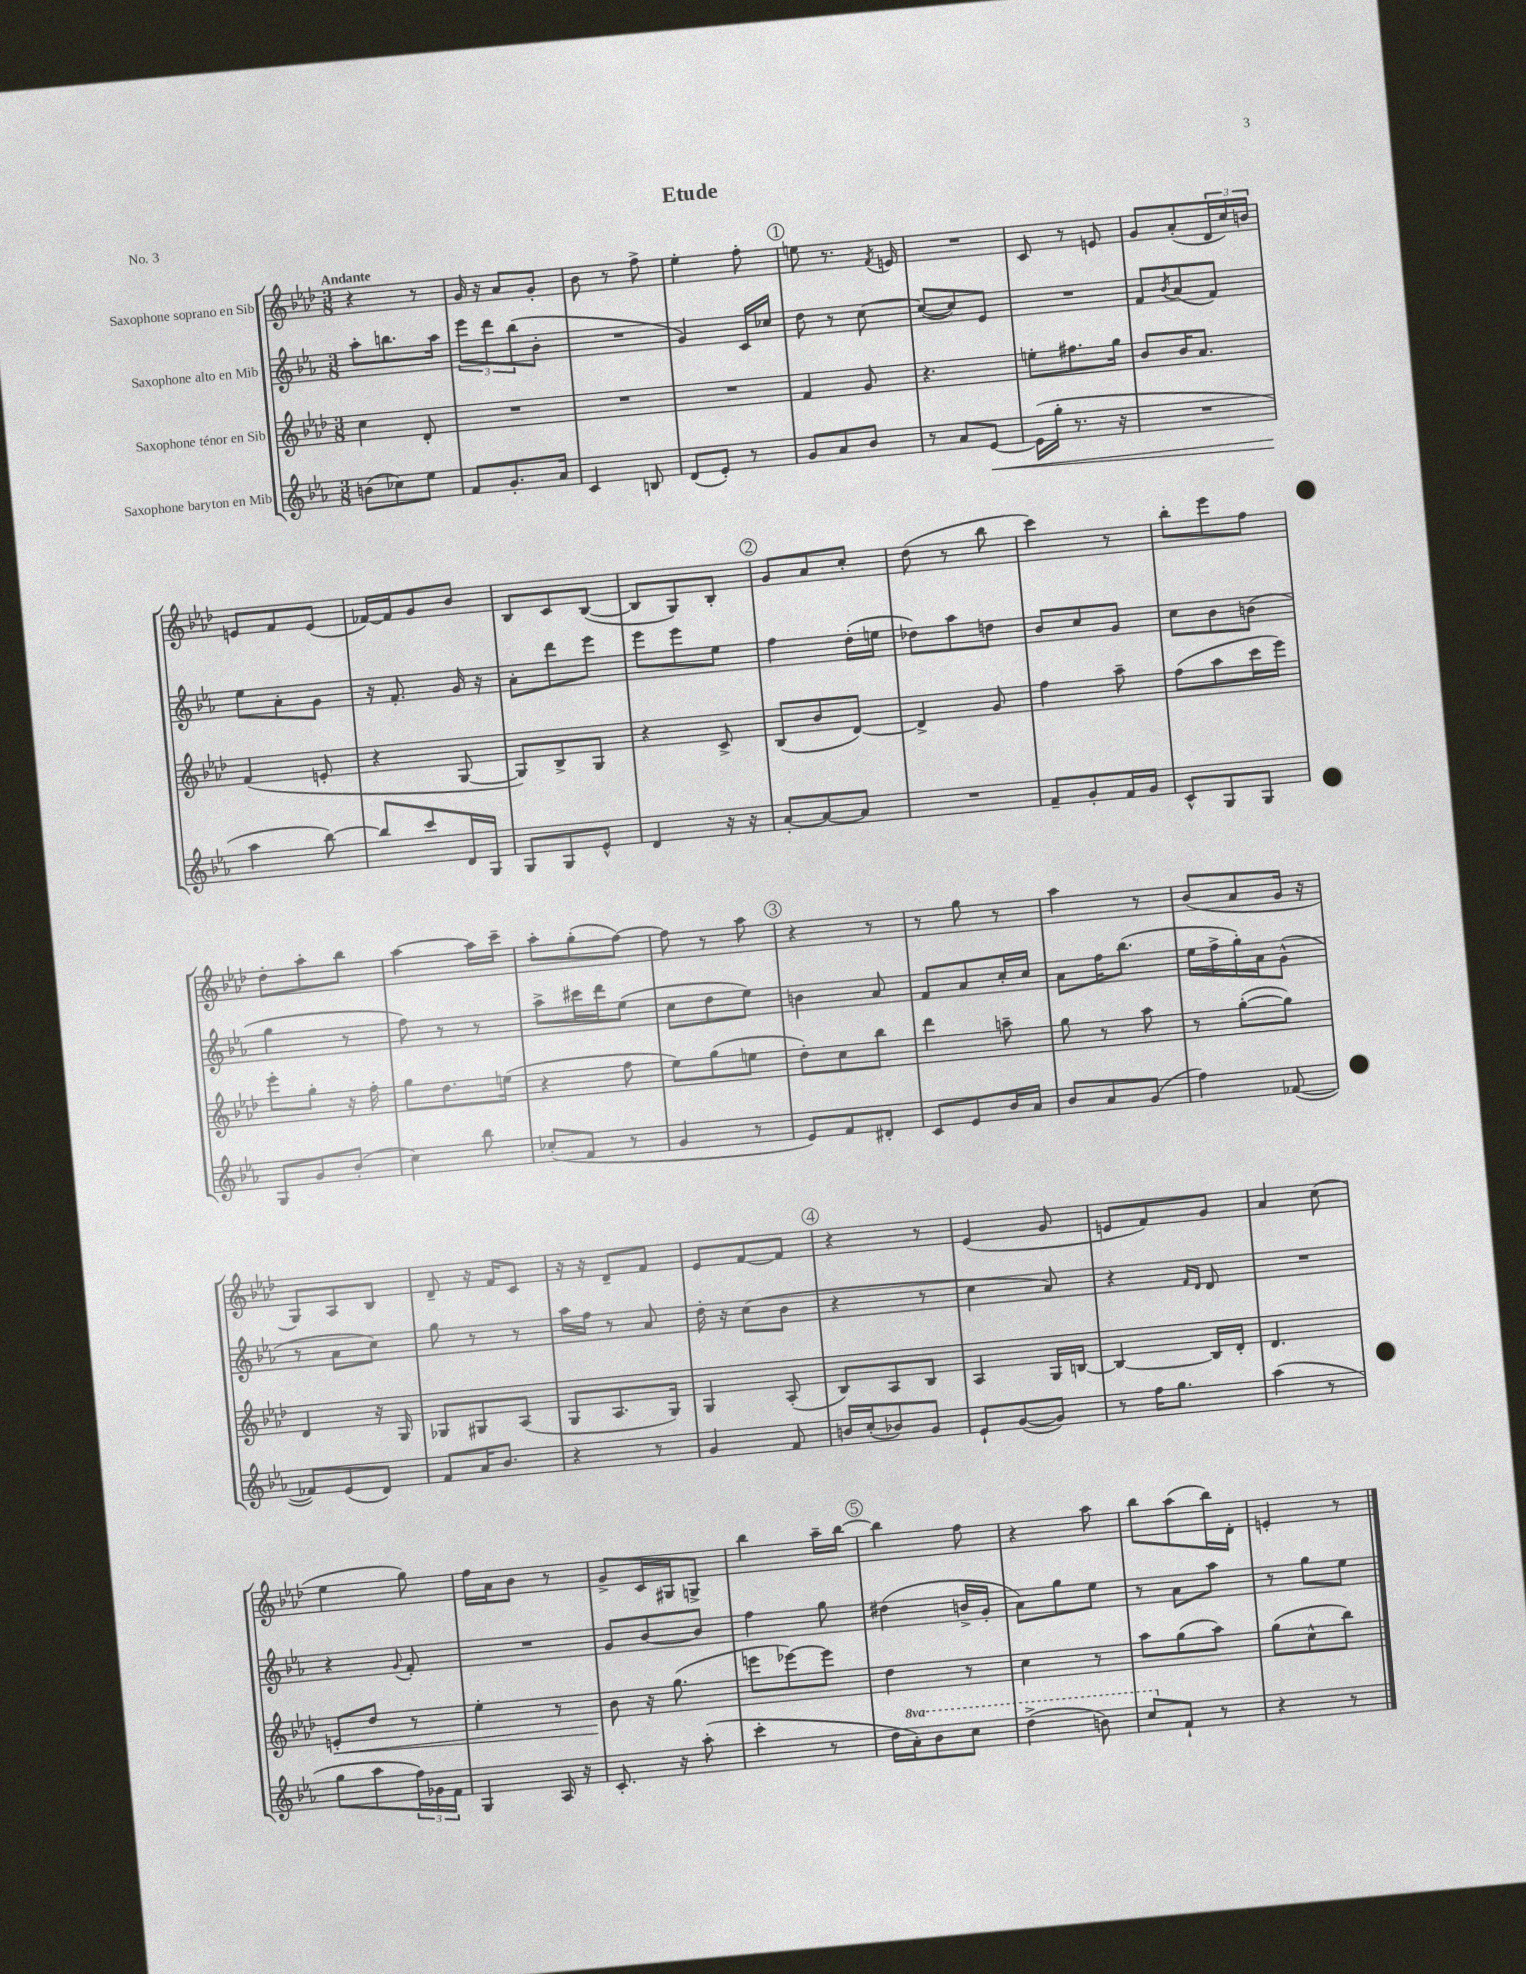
\header { title = "Etude" piece = "No. 3" }
<<
\new StaffGroup <<
\new Staff = "s0" \with { instrumentName = "Saxophone soprano en Sib" } {
    \clef treble \key aes \major \numericTimeSignature \time 3/8 \tempo "Andante"
    r4 r8 |
    g'16 r16 aes'8 g'8-. |
    bes'8 r8 f''8-> |
    ees''4-. f''8-. |
    \mark \markup { \circle "1" } e''8 r8. \acciaccatura { f'8 } e'16 |
    R4. |
    c'8 r8 e'8 |
    g'8 aes'8-.( \tuplet 3/2 { des'16 c''16) b'16 } |
    e'8 f'8 e'8( |
    fes'16~) fes'16 g'8 bes'8 |
    bes8 c'8 bes8~( |
    bes8 g8) bes8-. |
    \mark \markup { \circle "2" } g'8 aes'8 c''8-. |
    des''8( r8 bes''8 |
    c'''4) r8 |
    bes''8-. ees'''8 f''8 |
    des''8-. aes''8-. bes''8 |
    aes''4~ aes''16 c'''16-- |
    aes''8-. g''8-.( f''8~) |
    f''8 r8 aes''8 |
    \mark \markup { \circle "3" } r4 r8 |
    r8 g''8 r8 |
    aes''4 r8 |
    bes'8( aes'8 g'16 r16 |
    g8) aes8 bes8 |
    des'8-- r16 f'16 c'8 |
    r16 r16 des'8-- f'8 |
    ees'8 f'8~ f'8 |
    \mark \markup { \circle "4" } r4 r8 |
    ees'4( g'8 |
    e'8 f'8) g'8 |
    aes'4 c''8( |
    ees''4 g''8) |
    f''16 aes'16 bes'8 r8 |
    g'8-> c'16 gis16 g8-> |
    bes''4 aes''16-- bes''16~ |
    \mark \markup { \circle "5" } bes''4 f''8 |
    r4 aes''8 |
    bes''8 aes''8( bes''16) des'16-. |
    e'4-. r8 \bar "|." |
}
\new Staff = "s1" \with { instrumentName = "Saxophone alto en Mib" } {
    \clef treble \key ees \major \numericTimeSignature \time 3/8
    aes''8-. b''8. aes''16 |
    \tuplet 3/2 { ees'''8 d'''8 bes''8( } bes'8-. |
    R4. |
    g'4) c'16 ces''16 |
    \mark \markup { \circle "1" } d''8 r8 c''8~ |
    c''8~( c''8) ees'8 |
    R4. |
    f'8 \acciaccatura { bes'8 } aes'8( f'8) |
    ees''8 aes'8-. g'8 |
    r16 f'8.-. g'16 r16 |
    aes'8-. d'''8 ees'''8 |
    ees'''8 ees'''8 ees''8 |
    \mark \markup { \circle "2" } f''4 d''16-.( e''16 |
    des''8) aes''8 d''8 |
    bes'8 c''8 g'8 |
    c''8 bes'8 b'8( |
    g''4 r8 |
    f''8) r8 r8 |
    aes''8-> cis'''16 d'''16 ees''8( |
    c''8 d''8 ees''8) |
    \mark \markup { \circle "3" } b'4 aes'8 |
    f'8 aes'8 c''16-. c''16 |
    aes'8 f''16 bes''8.( |
    ees''16 f''16-> g''16-.) aes'16 g'8-^( |
    r8 aes'8 c''8) |
    g''8 r8 r8 |
    aes''16 f''16 r8 aes'8 |
    d''16-. r16 c''8( bes'8 |
    \mark \markup { \circle "4" } r4 r8 |
    c''4 aes'8) |
    r4 \grace { f'16 d'16 } d'8 |
    R4. |
    r4 \appoggiatura { g'8 } f'8-. |
    R4. |
    g'8 bes'8~ bes'8 |
    f''4 g''8 |
    \mark \markup { \circle "5" } dis''4( b'16-> g'16-. |
    aes'8) g''8 ees''8 |
    r8 aes'8 aes''8 |
    r8 g''8 ees''8 \bar "|." |
}
\new Staff = "s2" \with { instrumentName = "Saxophone ténor en Sib" } {
    \clef treble \key aes \major \numericTimeSignature \time 3/8
    c''4 des'8-. |
    R4. |
    R4. |
    R4. |
    \mark \markup { \circle "1" } f'4 g'8 |
    r4. |
    e''8-. fis''8. g''16 |
    bes'8 bes'16 aes'8. |
    f'4( e'8-. |
    r4 g8~ |
    g8) bes8-> g8 |
    r4 c'8-> |
    \mark \markup { \circle "2" } bes8( bes'8 des'8~) |
    des'4-> g'8 |
    f''4 aes''8-- |
    f''8( aes''8 c'''16 ees'''16) |
    ees'''8-. g''8-. r16 f''16-. |
    g''8 des''8. e''16( |
    r4 f''8 |
    ees''8) g''8( e''8 |
    \mark \markup { \circle "3" } des''8-.) c''8 bes''8 |
    des'''4 a''8-- |
    g''8 r8 aes''8 |
    r8 g''8~-.( g''8) |
    des'4 r16 g16 |
    ges8 gis8 aes8( |
    g8 aes8. g16) |
    g4 aes8-.( |
    \mark \markup { \circle "4" } bes8) aes8 bes8 |
    aes4 g16 b16~ |
    b4~ b16 des'16-. |
    des'4. |
    e'8-.\< des''8 r8 |
    ees''4-. r8 |
    bes'8\! r16 g''8.( |
    e'''8 ees'''8~) ees'''8 |
    \mark \markup { \circle "5" } des''4 r8 |
    c''4 r8 |
    aes''8 g''8( aes''8) |
    g''8( c''8-^ bes''8) \bar "|." |
}
\new Staff = "s3" \with { instrumentName = "Saxophone baryton en Mib" } {
    \clef treble \key ees \major \numericTimeSignature \time 3/8 \set Staff.ottavationMarkups = #ottavation-simple-ordinals
    b'8( ces''8) ees''8 |
    f'8 g'8.-. aes'16 |
    c'4 b8 |
    d'8( ees'8-.) r8 |
    \mark \markup { \circle "1" } g'8 aes'8 bes'8 |
    r8 aes'8 ees'8~\< |
    ees'16( g''16-. r8. r16 |
    R4. |
    aes''4\! bes''8~) |
    bes''8 c'''8 d'16 g16 |
    g8 g8 ees'8-^ |
    d'4 r16 r16 |
    \mark \markup { \circle "2" } aes'8~-. aes'8~ aes'8 |
    R4. |
    f'8-- g'8-. f'16 g'16 |
    c'8-^ g8 g8 |
    g8 g'8 bes'8-.( |
    c''4) bes''8 |
    ces''8-.( f'8 r8 |
    g'4 r8 |
    \mark \markup { \circle "3" } ees'8) f'8 dis'8-. |
    c'8 ees'8 bes'16 aes'16 |
    bes'8 aes'8 g'8( |
    f''4) fes'8~( |
    fes'8) ees'8( d'8) |
    f'8 aes'16 bes'8. |
    r4 r8 |
    g'4 f'8 |
    \mark \markup { \circle "4" } b'16 c''16-.( bes'8) g'8 |
    ees'8-! g'8~( g'8) |
    r8 f''16 g''8. |
    aes''4( r8 |
    g''8 aes''8 \tuplet 3/2 { f''16) ges'16 f'16 } |
    g4 aes16 r16 |
    c'8.-. r16 aes''8-.( |
    c'''4-. r8 |
    \mark \markup { \circle "5" } d''16 \ottava #1 aes''16-.) bes''8 c'''8 |
    d'''4->( b''8) |
    c'''8 \ottava #0 f'8-! r8 |
    r4 r8 \bar "|." |
}
>>
>>
\layout { \context { \Score \remove "Bar_number_engraver" } }
